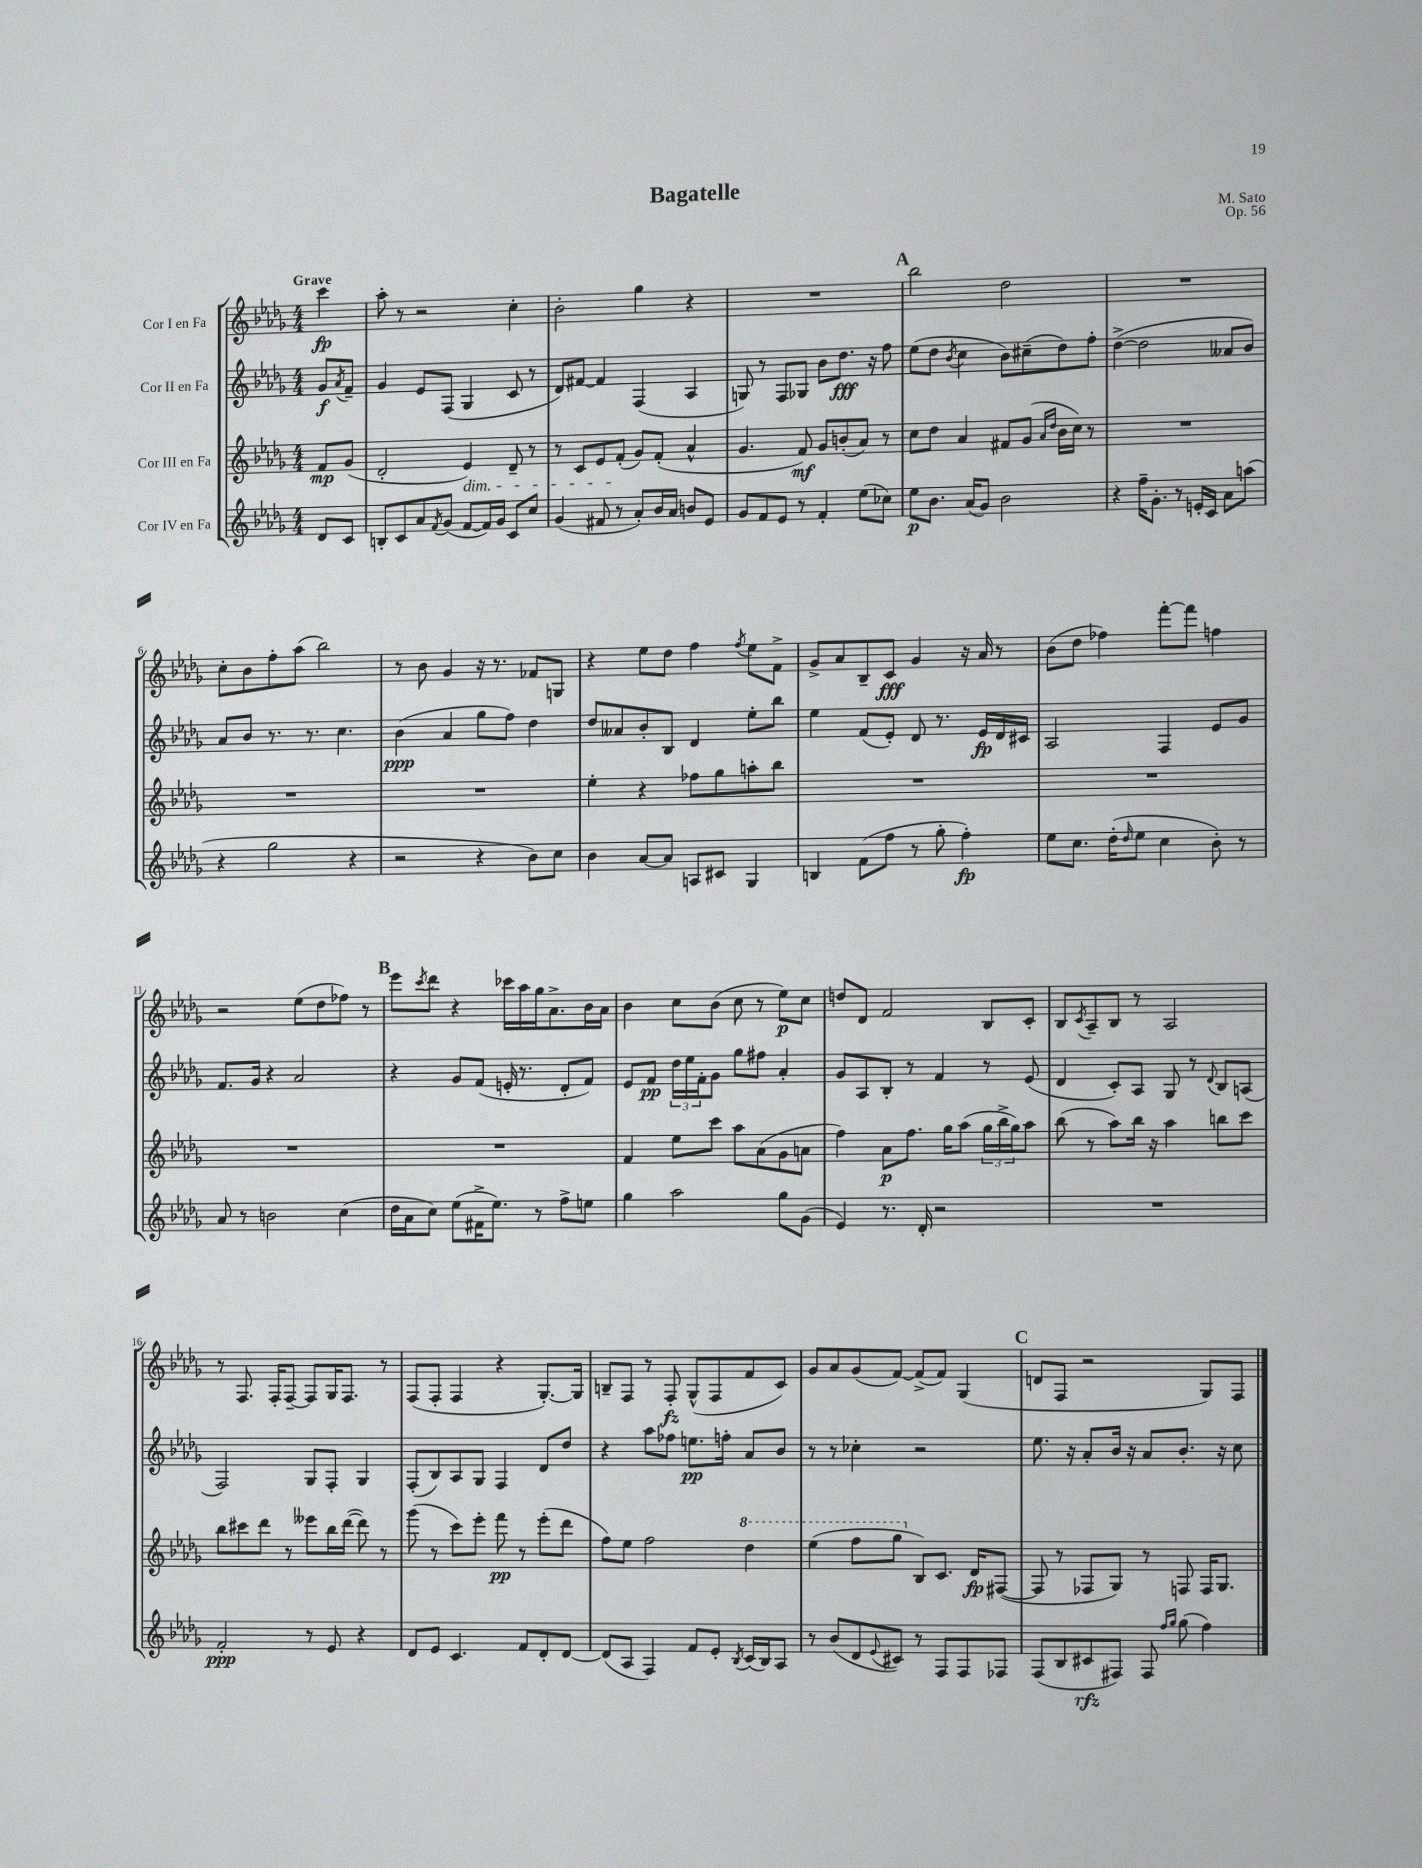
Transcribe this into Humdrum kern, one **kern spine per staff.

**kern	**dynam	**kern	**dynam	**kern	**dynam	**kern	**dynam
*part4	*part4	*part3	*part3	*part2	*part2	*part1	*part1
*staff4	*staff4	*staff3	*staff3	*staff2	*staff2	*staff1	*staff1
*I"Cor IV en Fa	*	*I"Cor III en Fa	*	*I"Cor II en Fa	*	*I"Cor I en Fa	*
*clefG2	*	*clefG2	*	*clefG2	*	*clefG2	*
*k[b-e-a-d-g-]	*	*k[b-e-a-d-g-]	*	*k[b-e-a-d-g-]	*	*k[b-e-a-d-g-]	*
*M4/4	*	*M4/4	*	*M4/4	*	*M4/4	*
=	=	=	=	=	=	=	=
!	!	!	!	!	!	!LO:TX:a:B:t=Grave	!
8d-/L	.	8f/L	mp	8g-/L	f	4ccc\	fp
.	.	.	.	8qa-/	.	.	.
8c/J	.	(8g-/J	.	8f~/J	.	.	.
=1	=1	=1	=1	=1	=1	=1	=1
8Bn'/L	.	2d-'/	.	4g-/	.	8aa-'\	.
8c/	.	.	.	.	.	8r	.
8a-/	.	.	.	8e-/L	.	2r	.
8qf/	.	.	.	.	.	.	.
(8g-/J	.	.	.	(8F/J	.	.	.
!	!	!LO:TX:b:i:t=dim.	!	!	!	!	!
[8f/L	.	4e-/)	.	4G-/	.	.	.
16f/L])	.	.	.	.	.	.	.
16g-/JJ	.	.	.	.	.	.	.
8c/L	.	8d-~/	.	8c/	.	4cc'\	.
8cc/J	.	8r	.	8r	.	.	.
=2	=2	=2	=2	=2	=2	=2	=2
(4g-/	.	8r	.	8d-/L)	.	2b-'\	.
.	.	8c/L	.	[8f#X/J	.	.	.
8f#X/	.	8e-/	.	4f#/]	.	.	.
8r	.	(8f'/J	.	.	.	.	.
8a-'/L)	.	8g-/L)	.	(4F/	.	4gg-\	.
16b-/L	.	(8f'/J	.	.	.	.	.
16a-/JJ	.	.	.	.	.	.	.
8bn/L	.	4a-^^/	.	4A-/	.	4r	.
8e-/J	.	.	.	.	.	.	.
=3	=3	=3	=3	=3	=3	=3	=3
8g-/L	.	4.g-/	.	8Gn/)	.	1r	.
8f/	.	.	.	8r	.	.	.
8e-/J	.	.	.	8F/L	.	.	.
8r	.	8f/)	mf	8G-X/J	.	.	.
4f'/	.	8g-/L	.	8b-\L	.	.	.
.	.	(8bn'/	.	8.dd-\J	fff	.	.
(8ee-\L	.	8a-/J)	.	.	.	.	.
.	.	.	.	16r	.	.	.
8cc-X\J)	.	8r	.	8ff\	.	.	.
!!LO:REH:place=s1:t=A
=4	=4	=4	=4	=4	=4	=4	=4
8ee-\L	p	8cc\L	.	(8ee-\L	.	2bb-\	.
8.b-\J	.	8dd-\J	.	8dd-\J	.	.	.
.	.	.	.	8qb-/	.	.	.
.	.	4a-/	.	4cc\	.	.	.
(16a-/KL	.	.	.	.	.	.	.
8g-/J)	.	.	.	.	.	.	.
2b-\	.	8f#X/L	.	8b-\L)	.	2dd-\	.
.	.	(8g-/J	.	(8cc#X~\	.	.	.
.	.	16qqa-/LL	.	.	.	.	.
.	.	16qqdd-/JJ	.	.	.	.	.
.	.	16b-\LL	.	8dd-\)	.	.	.
.	.	16cc\JJ)	.	.	.	.	.
.	.	8r	.	8ff'\J	.	.	.
=5	=5	=5	=5	=5	=5	=5	=5
4r	.	1r	.	([4dd-^\	.	1r	.
16ff~\KL	.	.	.	2dd-\]	.	.	.
8.g-'\J	.	.	.	.	.	.	.
8r	.	.	.	.	.	.	.
16en'/LL	.	.	.	.	.	.	.
16c/JJ	.	.	.	.	.	.	.
8a-\L	.	.	.	8a--X/L	.	.	.
(8aan\J	.	.	.	8b-/J)	.	.	.
!!LO:LB:g=z
=6	=6	=6	=6	=6	=6	=6	=6
4r	.	1r	.	8a-/L	.	8cc'\L	.
.	.	.	.	8b-/J	.	8b-\	.
2gg-\	.	.	.	8.r	.	8ff'\	.
.	.	.	.	.	.	(8aa-\J	.
.	.	.	.	8.r	.	.	.
.	.	.	.	.	.	2bb-\)	.
.	.	.	.	4.cc\	.	.	.
4r	.	.	.	.	.	.	.
=7	=7	=7	=7	=7	=7	=7	=7
2r	.	1r	.	(4b-\	ppp	8r	.
.	.	.	.	.	.	8b-\	.
.	.	.	.	4a-/	.	4g-/	.
4r	.	.	.	8gg-\L	.	16r	.
.	.	.	.	.	.	8.r	.
.	.	.	.	8ff\J)	.	.	.
8b-\L)	.	.	.	4dd-\	.	8f-X/L	.
8cc\J	.	.	.	.	.	8Gn/J	.
=8	=8	=8	=8	=8	=8	=8	=8
4b-\	.	4ee-'\	.	8dd-/L	.	4r	.
.	.	.	.	8a--X/	.	.	.
[8a-/L	.	4r	.	8b-'/	.	8ee-\L	.
8a-/J]	.	.	.	8B-/J	.	8dd-\J	.
8An/L	.	8ff-X\L	.	4d-/	.	4ff\	.
8c#X/J	.	8gg-\	.	.	.	.	.
.	.	.	.	.	.	8qff/	.
4G-/	.	8aan'\	.	8ee-'\L	.	8ee-\L	.
.	.	8bb-\J	.	8bb-\J	.	8f^\J	.
=9	=9	=9	=9	=9	=9	=9	=9
4Bn/	.	1r	.	4ee-\	.	8g-^/L	.
.	.	.	.	.	.	8a-/	.
(8f\L	.	.	.	(8f/L	.	8B-~/	.
8ff\J	.	.	.	8e-'/J)	.	8c/J	fff
8r	.	.	.	8d-/	.	4g-/	.
8gg-'\	.	.	.	8.r	.	.	.
4ff'\)	fp	.	.	.	.	16r	.
.	.	.	.	16e-/LL	fp	16a-/	.
.	.	.	.	16d-/	.	8r	.
.	.	.	.	16c#X/JJ	.	.	.
=10	=10	=10	=10	=10	=10	=10	=10
8ee-\L	.	1r	.	2A-/	.	(8b-\L	.
8.cc\J	.	.	.	.	.	8dd-\J	.
.	.	.	.	.	.	4ff-X\)	.
(16dd-'\KL	.	.	.	.	.	.	.
16qqdd-/	.	.	.	.	.	.	.
8ee-\J	.	.	.	.	.	.	.
4cc\	.	.	.	4F/	.	[8fff'\L	.
.	.	.	.	.	.	8fff\J]	.
8b-'\)	.	.	.	8e-/L	.	4ffn\	.
8r	.	.	.	8g-/J	.	.	.
!!LO:LB:g=z
=11	=11	=11	=11	=11	=11	=11	=11
8a-/	.	1r	.	8.f/L	.	2r	.
8r	.	.	.	.	.	.	.
.	.	.	.	16g-/Jk	.	.	.
2bn\	.	.	.	4r	.	.	.
.	.	.	.	2a-/	.	(8ee-\L	.
.	.	.	.	.	.	8dd-\	.
(4cc\	.	.	.	.	.	8ff-X\J)	.
.	.	.	.	.	.	8r	.
!!LO:REH:place=s1:t=B
=12	=12	=12	=12	=12	=12	=12	=12
16dd-\LL	.	1r	.	4r	.	8eee-\L	.
16a-\J	.	.	.	.	.	.	.
.	.	.	.	.	.	8qccc/	.
8cc\J)	.	.	.	.	.	8ddd-\J	.
(8ee-\L	.	.	.	8g-/L	.	4r	.
16f#X^\K	.	.	.	(8f/J	.	.	.
8.ee-\J)	.	.	.	.	.	.	.
.	.	.	.	16en'/	.	16ccc-X\LL	.
.	.	.	.	8.r	.	16aa-\	.
8r	.	.	.	.	.	16gg-\J	.
.	.	.	.	.	.	8.a-^\	.
8ff^\L	.	.	.	8d-'/L	.	.	.
8een\J	.	.	.	8f/J)	.	16b-\L	.
.	.	.	.	.	.	16a-\JJ	.
=13	=13	=13	=13	=13	=13	=13	=13
4gg-\	.	4f/	.	8e-/L	.	4b-\	.
.	.	.	.	8f/J	pp	.	.
2aa-\	.	8ee-\L	.	24dd-\LL	.	8cc\L	.
.	.	.	.	24ee-\	.	.	.
.	.	.	.	24f'\J	.	.	.
.	.	8ccc\J	.	8g-\J	.	(8b-\J	.
.	.	8aa-\L	.	8gg-\L	.	8cc\	.
.	.	(8a-\	.	8ff#X\J	.	8r	.
8gg-\L	.	8g-\	.	4a-'/	.	8ee-\L)	p
(8g-\J	.	8an\J	.	.	.	8cc\J	.
=14	=14	=14	=14	=14	=14	=14	=14
4e-/)	.	4ff\)	.	8g-/L	.	8ddn/L	.
.	.	.	.	8A-/	.	8d-/J	.
8.r	.	8a-\L	p	8B-'/J	.	2f/	.
.	.	8.ff\J	.	8r	.	.	.
16d-'/	.	.	.	.	.	.	.
2r	.	.	.	4f/	.	.	.
.	.	16gg-\KL	.	.	.	.	.
.	.	(8aa-\J	.	.	.	.	.
.	.	24gg-\LL	.	8r	.	8B-/L	.
.	.	24bb-^\	.	.	.	.	.
.	.	24gg-\J)	.	.	.	.	.
.	.	8aa-\J	.	(8e-/	.	8c'/J	.
=15	=15	=15	=15	=15	=15	=15	=15
1r	.	(8bb-\	.	4d-/	.	8B-/L	.
.	.	.	.	.	.	8qc/	.
.	.	8r	.	.	.	8A-~/	.
.	.	8aa-\L)	.	8c'/L)	.	8B-/J	.
.	.	16bb-\Jk	.	8A-/J	.	8r	.
.	.	16r	.	.	.	.	.
.	.	4aa-\	.	8G-/	.	2A-/	.
.	.	.	.	8r	.	.	.
.	.	.	.	8qqd-/	.	.	.
.	.	8bbn\L	.	8B-/L	.	.	.
.	.	8ccc\J	.	(8An/J	.	.	.
!!LO:LB:g=z
=16	=16	=16	=16	=16	=16	=16	=16
2f'/	ppp	8bb-\L	.	2F/)	.	8r	.
.	.	8ccc#X\	.	.	.	8.F/	.
.	.	8ddd-\J	.	.	.	.	.
.	.	.	.	.	.	16F'/KL	.
.	.	8r	.	.	.	[8F~/J	.
8r	.	8eee--X\L	.	8G-/L	.	8F/L]	.
8e-/	.	16bb-\L	.	8F'/J	.	16G-/K	.
.	.	([16ddd-\JJ	.	.	.	8.F/J	.
4r	.	8ddd-\])	.	4G-/	.	.	.
.	.	8r	.	.	.	8r	.
=17	=17	=17	=17	=17	=17	=17	=17
8d-/L	.	(8ggg-\	.	(8F'/L	.	(8F/L	.
8e-/J	.	8r	.	8B-/)	.	8F'/J	.
4.c/	.	8ccc\L)	.	8A-/	.	4F/	.
.	.	8eee-'\J	.	8G-/J	.	.	.
.	.	8fff\	pp	4F/	.	4r	.
8f/L	.	8r	.	.	.	.	.
8d-'/	.	(8eee-'\L	.	8d-/L	.	[8.G-'/L)	.
[8d-/J	.	8ddd-\J	.	8dd-/J	.	.	.
.	.	.	.	.	.	16G-/Jk]	.
=18	=18	=18	=18	=18	=18	=18	=18
(8d-/L]	.	8ff\L)	.	4r	.	8Bn~/L	.
8A-/J	.	8ee-\J	.	.	.	8F/J	.
4F/)	.	2ff\	.	8aa-\L	.	8r	.
.	.	.	.	8ff-X\J	.	8F'/	fz
8f/L	.	.	.	8.een\L	pp	(8G-^^/L	.
8e-'/J	.	.	.	.	.	8F/	.
.	.	.	.	16ffn'\Jk	.	.	.
8qB-/	.	.	.	.	.	.	.
*	*	*8va	*	*	*	*	*
(16c/LL	.	4ddd-\	.	8a-/L	.	8f/	.
16B-/J)	.	.	.	.	.	.	.
8A-/J	.	.	.	8b-/J	.	8c/J)	.
=19	=19	=19	=19	=19	=19	=19	=19
8r	.	(4eee-\	.	8r	.	8g-/L	.
(8b-/L	.	.	.	8r	.	8a-/	.
8d-/	.	8fff\L	.	4cc-X'\	.	(8g-/	.
8qqe-/	.	.	.	.	.	.	.
8c#X/J)	.	8ggg-\J	.	.	.	[8f/J)	.
*	*	*X8va	*	*	*	*	*
8r	.	8B-/L)	.	2r	.	(8f^/L]	.
8F/L	.	8.c/J	.	.	.	8f/J)	.
8F/	.	.	.	.	.	(4G-/	.
.	.	16d-/KL	fp	.	.	.	.
8F-X/J	.	([8F#X/J	.	.	.	.	.
!!LO:REH:place=s1:t=C
=20	=20	=20	=20	=20	=20	=20	=20
(8F/L	.	8F#/]	.	8.ee-\	.	8dn/L	.
8B-/	.	8r	.	.	.	8F/J	.
.	.	.	.	16r	.	.	.
8c#X/	rfz	8F-X/L	.	8a-'/L	.	2r	.
8F#X/J)	.	8G-/J)	.	16b-/Jk	.	.	.
.	.	.	.	16r	.	.	.
8F#/	.	8r	.	8a-/L	.	.	.
16qqff/LL	.	.	.	.	.	.	.
16qqgg-/JJ	.	.	.	.	.	.	.
(8gg-\	.	8Fn/	.	8.b-'/J	.	.	.
4ff\)	.	16F/KL	.	.	.	8G-/L)	.
.	.	8.G-/J	.	16r	.	.	.
.	.	.	.	8cc\	.	8F/J	.
==	==	==	==	==	==	==	==
*-	*-	*-	*-	*-	*-	*-	*-
